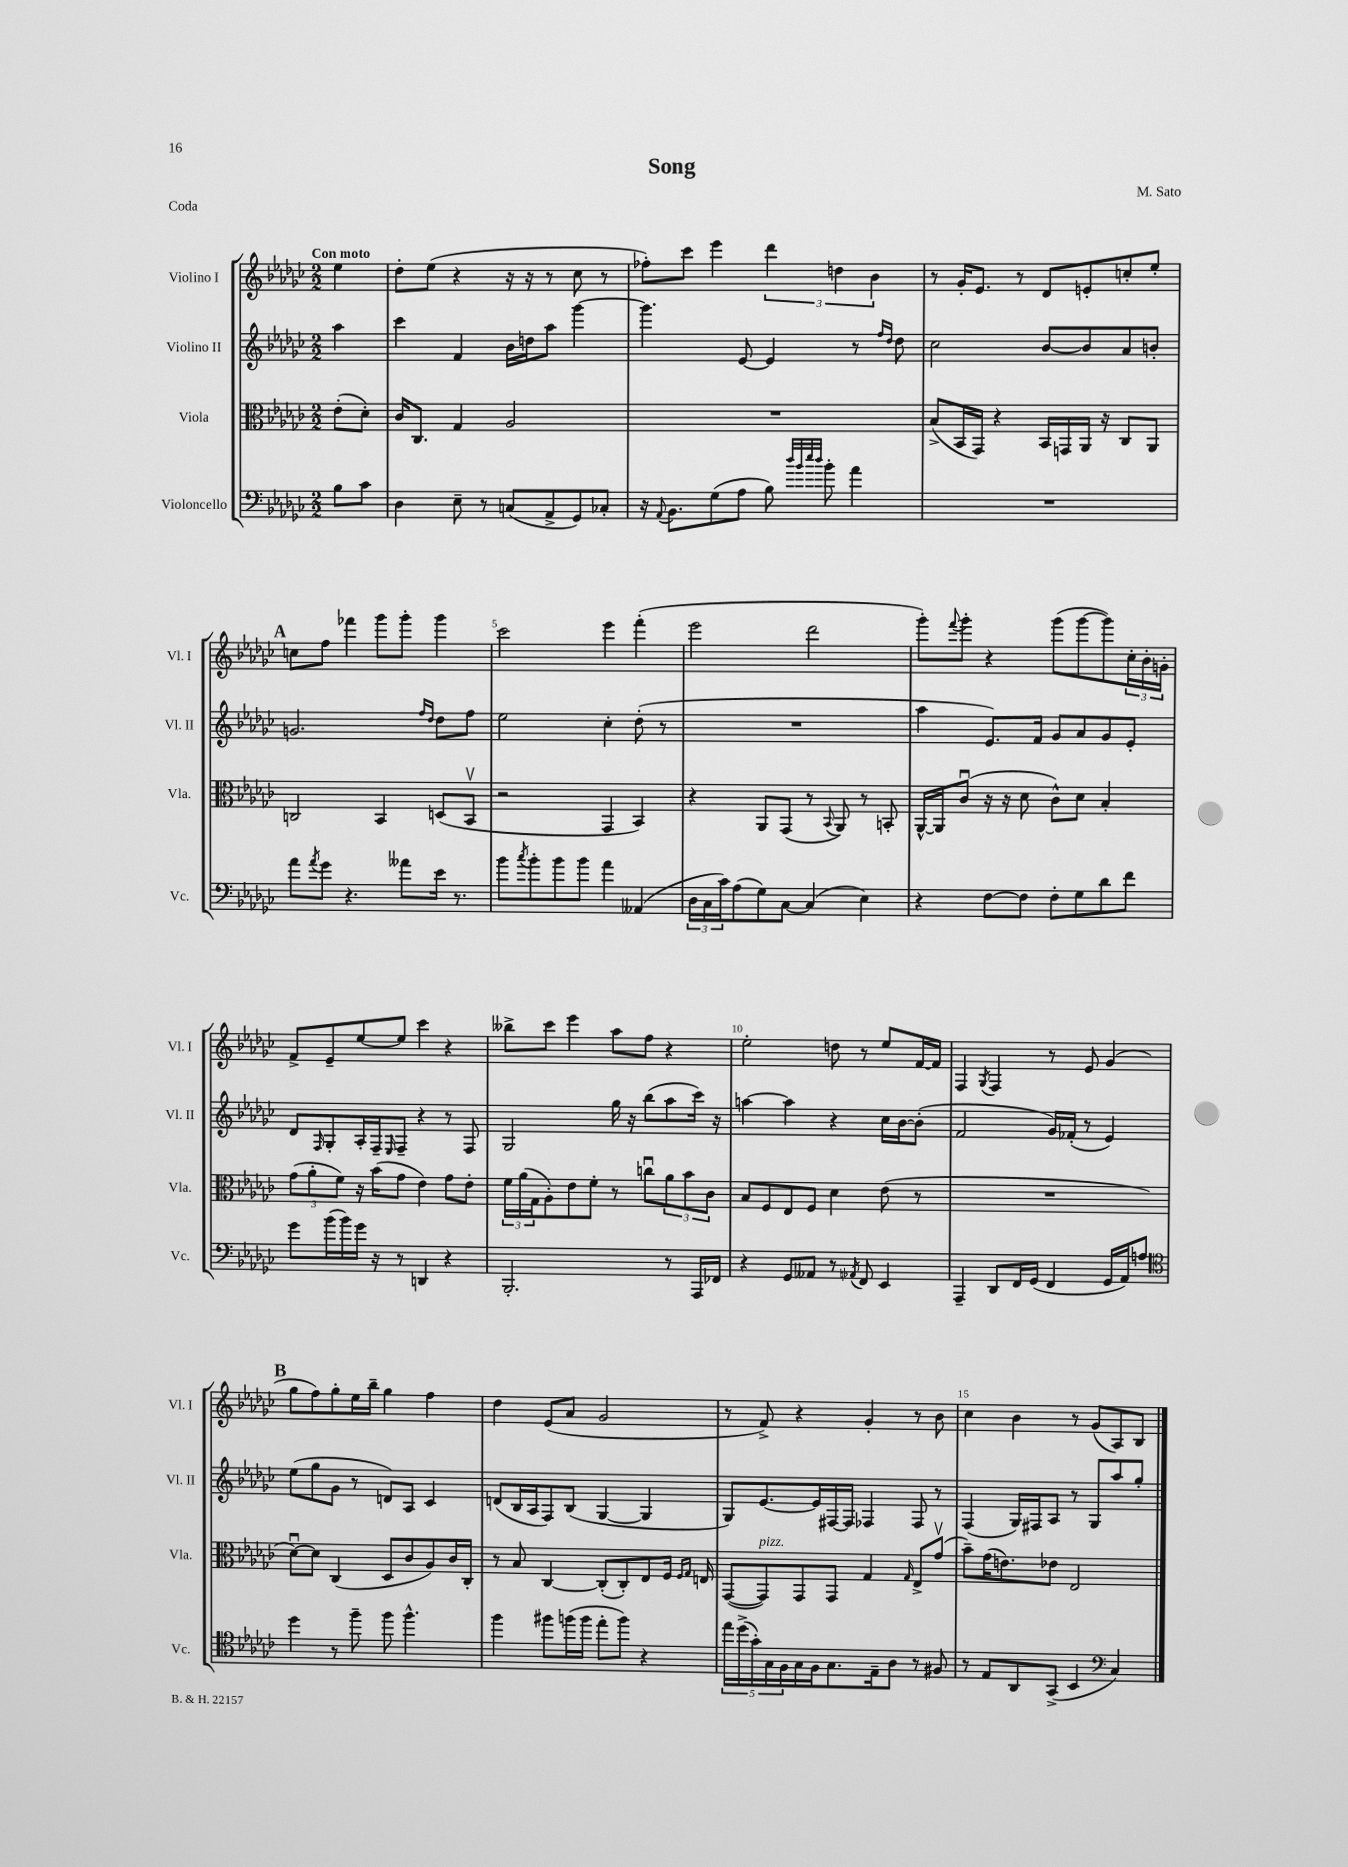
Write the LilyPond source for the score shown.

\header { title = "Song" composer = "M. Sato" piece = "Coda" }
<<
\new StaffGroup <<
\new Staff = "s0" \with { instrumentName = "Violino I" shortInstrumentName = "Vl. I" } {
    \clef treble \key ges \major \numericTimeSignature \time 2/2 \partial 4 \tempo "Con moto"
    ees''4 |
    des''8-. ees''8( r4 r16 r16 r8 ces''8 r8 |
    fes''8-.) ces'''8 ees'''4 \tuplet 3/2 { des'''4 d''4 bes'4 } |
    r8 ges'16-. ees'8. r8 des'8 e'8-. c''8-. ees''8-. |
    \mark \markup { \bold "A" } c''8 f''8 fes'''4 ges'''8 ges'''8-. ges'''4 |
    ces'''2 ees'''4 f'''4-.( |
    ees'''2 des'''2 |
    ges'''8-.) \appoggiatura { f'''8 } ges'''8-. r4 ges'''8( ges'''8~ ges'''8) \tuplet 3/2 { ces''16-. bes'16-. g'16-. } |
    f'8-> ees'8-- ees''8~ ees''8 ces'''4 r4 |
    beses''8-> ces'''8 ees'''4 aes''8 f''8 r4 |
    ees''2-. d''8 r8 ees''8 f'16~ f'16 |
    f4 \acciaccatura { ges8 } f4 r8 ees'8 ges'4( |
    \mark \markup { \bold "B" } ges''8 f''8) ges''8-. ees''16 bes''16-- ges''4 f''4 |
    des''4 ees'8( aes'8 ges'2 |
    r8 f'8->) r4 ges'4-. r8 bes'8 |
    ces''4 bes'4 r8 ges'8( aes8) bes8 \bar "|." |
}
\new Staff = "s1" \with { instrumentName = "Violino II" shortInstrumentName = "Vl. II" } {
    \clef treble \key ges \major \numericTimeSignature \time 2/2 \partial 4
    aes''4 |
    ces'''4 f'4 bes'16 d''16 aes''8 ges'''4~ |
    ges'''4. ees'8~ ees'4 r8 \grace { f''16 des''16 } des''8 |
    ces''2 bes'8~ bes'8 aes'8 b'8-. |
    \mark \markup { \bold "A" } g'2. \grace { f''16 des''16 } des''8 f''8 |
    ees''2 ces''4-. des''8-.( r8 |
    R1 |
    aes''4 ees'8.) f'16 ges'8 aes'8 ges'8 ees'8-. |
    des'8 \grace { f16 } ges8-. aes16-. f16-- \grace { ees16 } f8-- r4 r8 f8 |
    ges2 ges''16 r16 bes''8( aes''8 ces'''16) r16 |
    a''4~ a''4 r4 ces''16 bes'16~ bes'8-.( |
    f'2 ges'16) fes'16-.( r8 ees'4) |
    \mark \markup { \bold "B" } ees''8( ges''8 ges'8 r8 d'8) aes8 ces'4 |
    d'8( bes16 aes16 f8) bes8( ges4~ ges4 |
    ges8) ees'8.~ ees'16 fis16~ fis16 fes4 fes8 r8 |
    f4( ges16) fis16 aes8 r8 ges8 aes''8 ges''8-. \bar "|." |
}
\new Staff = "s2" \with { instrumentName = "Viola" shortInstrumentName = "Vla." } {
    \clef alto \key ges \major \numericTimeSignature \time 2/2 \partial 4
    ees'8-.( des'8-.) |
    ces'16 ces8. ges4 aes2 |
    R1 |
    bes8->( bes,16 ges,16) r4 bes,16 g,16 aes,16 r16 ces8 aes,8 |
    \mark \markup { \bold "A" } c2 bes,4 d8( bes,8\upbow |
    r2 ges,4 bes,4) |
    r4 aes,8 ges,8( r8 \appoggiatura { bes,8 } aes,8) r8 b,8-. |
    aes,16~-^ aes,16 ces'8\downbow( r16 r16 des'8 ces'8-^) des'8 bes4-. |
    \tuplet 3/2 { ges'8( aes'8-. f'8) } r16 bes'16( ges'8 ees'4) ges'8 ees'8-. |
    \tuplet 3/2 { f'16 aes'16( ges16 } aes8-.) ees'8 f'8-. r8 c''8\downbow \tuplet 3/2 { aes'8 bes'8 ces'8 } |
    bes8 f8 ees8 f8 des'4 ees'8( r8 |
    R1 |
    \mark \markup { \bold "B" } des'8~\downbow) des'8 ces4( des8 ces'8 aes8) ces'16 ces16-. |
    r8 bes8 ces4~ ces8-.( ces8-.) ees8 f16 \grace { f16 ges16 } e16 |
    ges,8~( ges,8^\markup { \italic "pizz." }) ges,8 ges,8 ges4 \grace { ges16 } ees8-> ges'8\upbow( |
    bes'8--) ges'16( e'8.) ees'8 ees2 \bar "|." |
}
\new Staff = "s3" \with { instrumentName = "Violoncello" shortInstrumentName = "Vc." } {
    \clef bass \key ges \major \numericTimeSignature \time 2/2 \partial 4
    bes8 ces'8 |
    des4 ees8-- r8 c8( aes,8-> ges,8) ces8-. |
    r16 \appoggiatura { aes,8 } bes,8. ges8( aes8 bes8) \grace { des''32 bes'32 ees''32 des''32 } bes'8-. aes'4 |
    R1 |
    \mark \markup { \bold "A" } aes'8 \acciaccatura { aes'8 } ges'8 r4. aeses'8 ees'16 r8. |
    bes'8 \acciaccatura { ces''8 } bes'8-. bes'8 bes'8 aes'4 aeses,4( |
    \tuplet 3/2 { des16 ces16 ces'16) } aes8( ges8) ces8~ ces4( ees4) |
    r4 f8~ f8 f8-. ges8 des'8 f'8 |
    ges'8 bes'16( bes'16) ges'16 r16 r8 d,4 r4 |
    bes,,2.-. r8 aes,,16 fes,16 |
    r4 ges,8 aeses,8 r8 \acciaccatura { aes,8 } f,8 ees,4 |
    aes,,4-- des,8 f,16 ges,16( f,4 ges,16 aes,16) a8 |
    \mark \markup { \bold "B" } \clef tenor des''4 r8 f''8-- f''8 f''4.-^ |
    f''4 fis''8 f''16( f''16 ees''8-. f''8) r4 |
    \tuplet 5/4 { ees''16 des''16->( ges'16-.) ges16 f16 } ges16 f16 ges8. ees16-- aes8 r8 fis8 |
    r8 ees8 aes,8 ges,8->( bes,4 \clef bass ces4) \bar "|." |
}
>>
>>
\layout { \context { \Score \override BarNumber.break-visibility = ##(#f #t #t) barNumberVisibility = #(every-nth-bar-number-visible 5) } }
